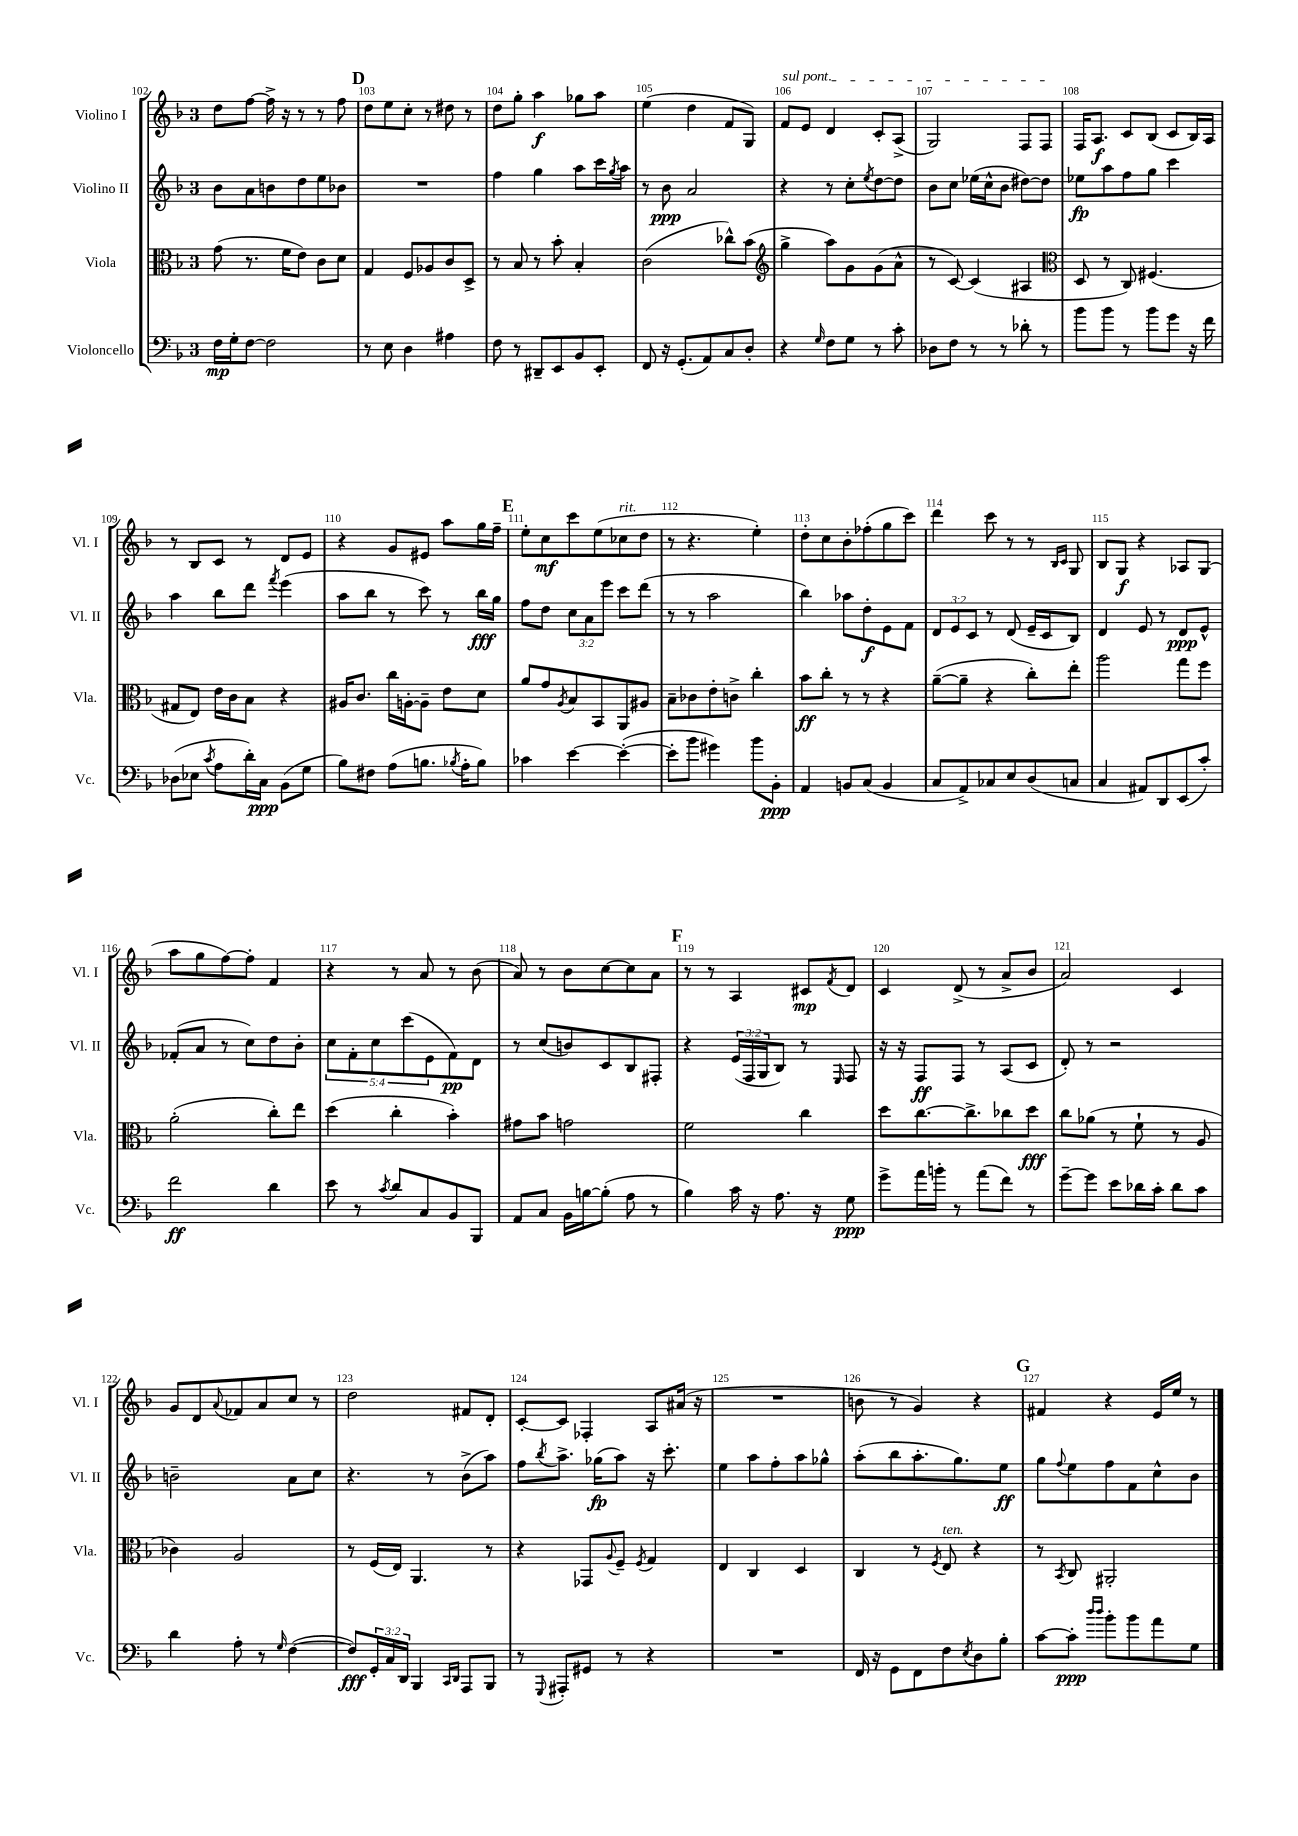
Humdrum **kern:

**kern	**kern	**kern	**kern
*staff4	*staff3	*staff2	*staff1
*clefF4	*clefC3	*clefG2	*clefG2
*k[b-]	*k[b-]	*k[b-]	*k[b-]
*M3/4	*M3/4	*M3/4	*M3/4
16F	(8g	8b-	8dd
16G'	.	.	.
[8F	8.r	8a	[8ff
2F]	.	8b	16ff^]
.	16f	.	16r
.	8e)	8dd	8r
.	8c	8ee	8r
.	8d	8b-	8ff
=	=	=	=
8r	4G	2.r	8dd
8E	.	.	8ee
4D	8F	.	8cc'
.	8A-	.	8r
4A#	8c	.	8dd#
.	8D^	.	8r
=	=	=	=
8F	8r	4ff	8dd
8r	8B-	.	8gg'
8DD#~	8r	4gg	4aa
8EE	8b-'	.	.
8BB-	4B-'	8aa	8gg-
8EE'	.	16ccc	8aa
.	.	8qgg	.
.	.	16aa	.
=	=	=	=
8FF	(2c	8r	(4ee
16r	.	8b-	.
(8.GG'	.	.	.
.	.	2a	4dd
8AA)	.	.	.
8C	8cc-^^)	.	8f
8D'	(8b-	.	8G)
=	=	=	=
*	*clefG2	*	*
4r	4gg^	4r	8f
.	.	.	8e
16qqG	.	.	.
8F	8aa)	8r	4d
8G	8g	8cc'	.
.	.	8qee	.
8r	(8g	[8dd	8c'
8c'	8a^^	8dd]	(8A^
=	=	=	=
8D-	8r	8b-	2G)
8F	[8c)	8cc	.
8r	(4c]	(16ee-	.
.	.	16cc^^	.
8r	.	8b-	.
8d-'	4A#	[8dd#)	8F
8r	.	8dd#]	8F
=	=	=	=
*	*clefC3	*	*
8b-	8D	8ee-	16F
.	.	.	8.A
8b-	8r	8aa	.
8r	8C)	8ff	8c
8b-	(4.F#	8gg	(8B-
8g	.	4ccc	8c
16r	.	.	16B-)
16f	.	.	16A
=	=	=	=
(8D-	8G#	4aa	8r
8E-	8E)	.	8B-
8qc	.	.	.
8A	16e	8bb-	8c
.	16c	.	.
16d')	8B-	8ddd	8r
16C	.	.	.
.	.	8qfff	.
(8BB-	4r	(4eee	8d
8G	.	.	8e
=	=	=	=
8B-)	16A#	8aa	4r
.	8.c	.	.
8F#	.	8bb-	.
(8A	16cc	8r	8g
.	[16A'	.	.
8.B	8A~]	8ccc)	8e#
.	8e	8r	8aa
8qB-	.	.	.
16A'	.	.	.
8B-)	8d	16bb-	16gg
.	.	16gg	16ff~
=	=	=	=
4c-	8a	8ff	8ee'
.	8g	8dd	8cc
.	8qA	.	.
[4e	8B-	12cc	8ccc
.	.	12a	.
.	8BB-	.	(8ee
.	.	12eee	.
(4e'_	8AA	8ccc	8cc-
.	8A#	(8ddd	8dd
=	=	=	=
8e']	8B-~	8r	8r
8b-	8c-	8r	4.r
4g#)	8e'	2aa	.
.	8c^	.	.
8b-	4cc'	.	4ee')
8BB-'	.	.	.
=	=	=	=
4AA	8b-	4bb-)	8dd'
.	8cc'	.	8cc
8BB	8r	8aa-	8b-'
(8C	8r	8dd'	(8ff-'
4BB	4r	8e	8gg
.	.	8f	8ccc)
=	=	=	=
8C	([8a~	12d	4ddd
.	.	12e	.
8AA^)	8a~]	.	.
.	.	12c	.
8C-	4r	8r	8ccc
8E	.	(8d	8r
(8D	8cc')	16e~	8r
.	.	16c	.
.	.	.	16qqB-
.	.	.	16qqc
8C	8ee'	8B-)	8G
=	=	=	=
4C	2aa	4d	8B-
.	.	.	8G
8AA#)	.	8e	4r
8DD	.	8r	.
(8EE	8gg	8d	8A-
8c')	8ff	8e^^	(8G
=	=	=	=
2f	(2a'	(8f-'	8aa
.	.	8a	8gg
.	.	8r	[8ff)
.	.	8cc)	8ff']
4d	8cc')	8dd	4f
.	8ee	8b-'	.
=	=	=	=
8e	(4dd	10cc	4r
.	.	10f'	.
8r	.	.	.
.	.	10cc	.
8qc	.	.	.
8d	4cc'	.	8r
.	.	(10ccc	.
8C	.	.	8a
.	.	10e	.
8BB-	4b-')	8f)	8r
8BBB-	.	8d	(8b-
=	=	=	=
8AA	8g#	8r	8a)
8C	8b-	(8cc	8r
16BB-	2g	8b)	8b-
[16B	.	.	.
(8B']	.	8c	[8cc
8A	.	8B-	8cc]
8r	.	8F#'	8a
=	=	=	=
4B-)	2f	4r	8r
.	.	.	8r
16c	.	(24e	4A
.	.	24F	.
16r	.	.	.
.	.	24G	.
8.A	.	8B-)	.
.	4cc	8r	8c#
16r	.	.	.
.	.	16qqE	8qf
8G	.	8F	8d
=	=	=	=
8g^	8dd	16r	4c
.	.	16r	.
16a	[8.cc	8F	.
16b'	.	.	.
8r	.	8F	(8d^
.	8.cc^]	.	.
(8a	.	8r	8r
8f)	8cc-	(8A	8a^
8r	8dd	8c	8b-
=	=	=	=
[8g~	8cc	8d')	2a)
8g]	(8a-	8r	.
8e	8r	2r	.
16d-	8f`	.	.
16c'	.	.	.
8d-	8r	.	4c
8c	8A	.	.
=	=	=	=
4d	4c-)	2b~	8g
.	.	.	8d
.	.	.	8qqa
8A'	2A	.	8f-
8r	.	.	8a
16qqG	.	.	.
([4F	.	8a	8cc
.	.	8cc	8r
=	=	=	=
8F])	8r	4.r	2dd
24GG'	(16F	.	.
24C	.	.	.
.	16E)	.	.
24DD	.	.	.
4BBB-	4.AA	.	.
.	.	8r	.
16qqCC	.	.	.
16qqDD	.	.	.
8AAA	.	(8b-^	8f#
8BBB-	8r	8aa)	8d'
=	=	=	=
8r	4r	8ff	[8c'
8qqGGG	.	8qbb-	.
8AAA#'	.	8.aa^	8c]
8GG#	8GG-	.	4F-'
.	.	(16gg-	.
.	8qqA	.	.
8r	8F~	8aa)	.
.	8qF	.	.
4r	4G	16r	8A
.	.	8.ccc'	.
.	.	.	(16a#
.	.	.	16r
=	=	=	=
2.r	4E	4ee	2.r
.	4C	8aa	.
.	.	8ff'	.
.	4D	8aa	.
.	.	8gg-^^	.
=	=	=	=
16FF	4C	(8aa'	8b
16r	.	.	.
8GG	.	8bb-	8r
8FF	8r	8.aa'	4g)
.	8qF	.	.
8F	8E	.	.
.	.	8.gg)	.
8qE	.	.	.
8D	4r	.	4r
8B-'	.	8ee	.
=	=	=	=
[8c	8r	8gg	4f#
.	8qBB-	8qqff	.
8c']	8C	8ee	.
16qqdd	.	.	.
16qqdd	.	.	.
8b-'	2AA#'	8ff	4r
8b-	.	8f	.
8a	.	8cc^^	16e
.	.	.	16ee
8G	.	8b-	8r
==	==	==	==
*-	*-	*-	*-
